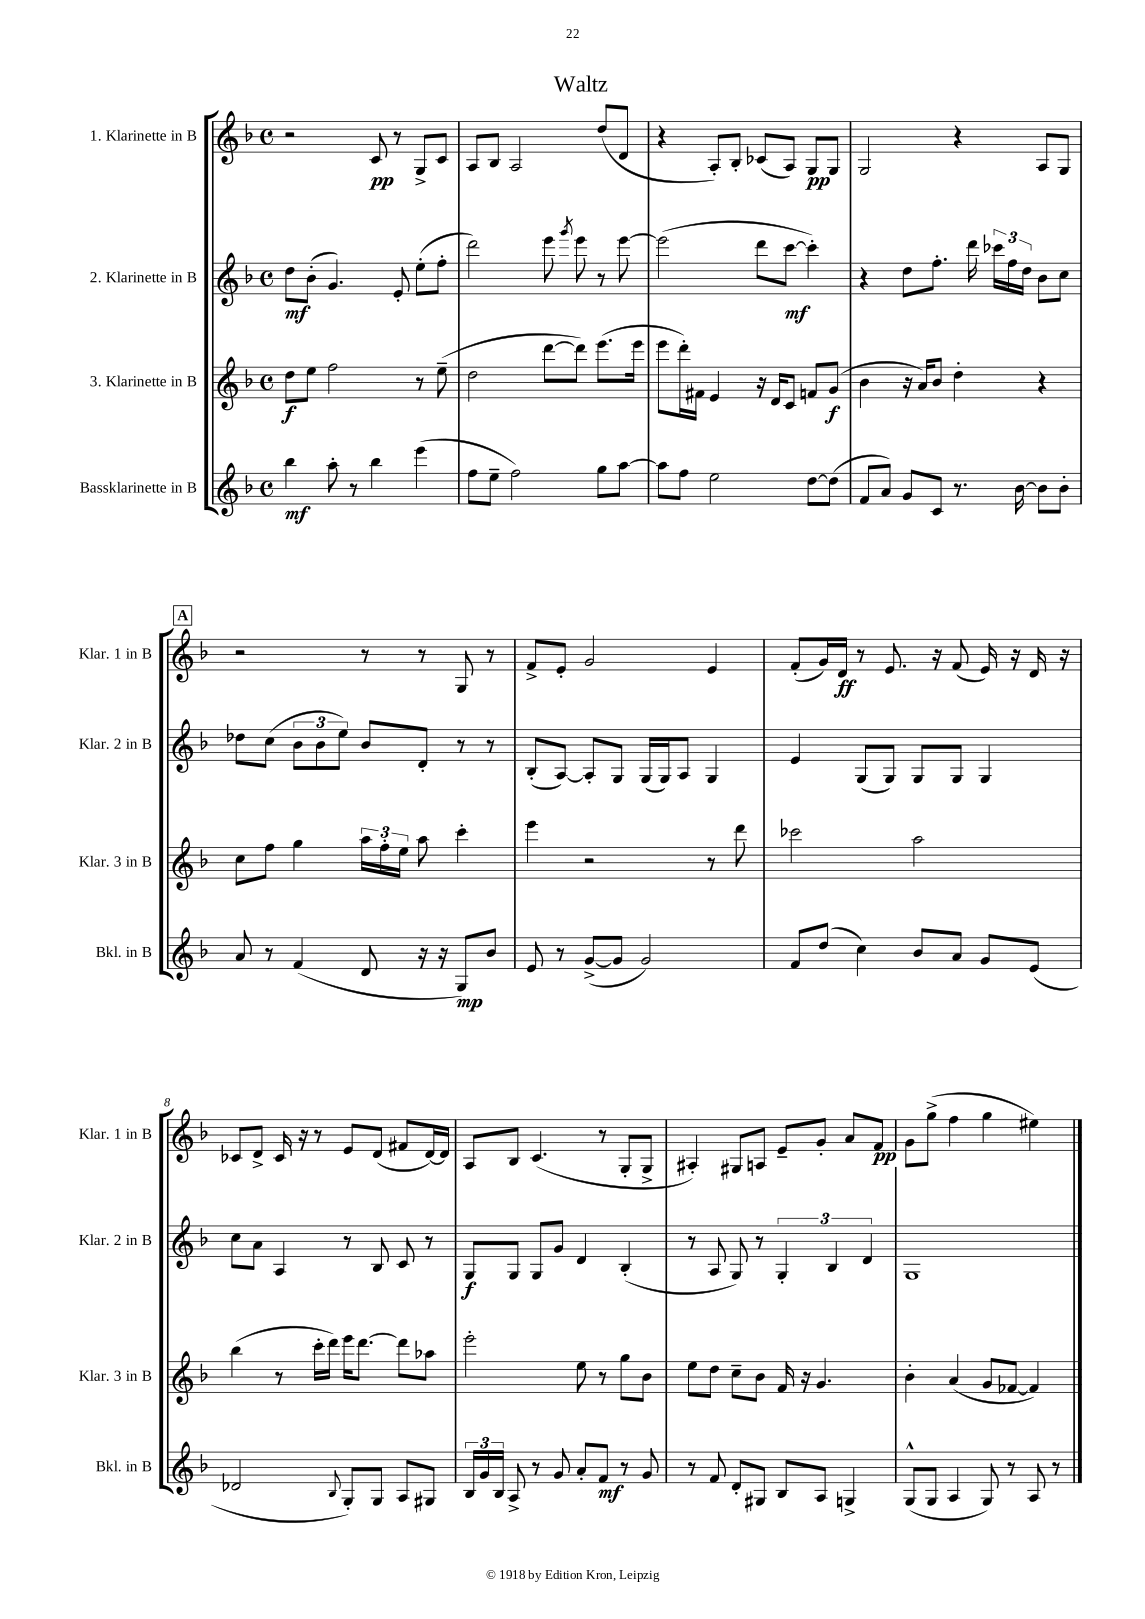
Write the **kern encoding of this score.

**kern	**kern	**kern	**kern
*staff4	*staff3	*staff2	*staff1
*clefG2	*clefG2	*clefG2	*clefG2
*k[b-]	*k[b-]	*k[b-]	*k[b-]
*M4/4	*M4/4	*M4/4	*M4/4
*met(c)	*met(c)	*met(c)	*met(c)
4bb-	8dd	8dd	2r
.	8ee	(8b-'	.
8aa'	2ff	4.g)	.
8r	.	.	.
4bb-	.	.	8c
.	.	8e'	8r
(4eee	8r	(8ee'	8G^
.	(8ee~	8ff'	8c
=	=	=	=
8ff	2dd	2ddd)	8A
8ee~	.	.	8B-
2ff)	.	.	2A
.	[8ddd	8eee	.
.	.	8qggg	.
.	8ddd])	8eee	.
8gg	(8.eee	8r	(8dd
[8aa	.	[8eee	8d
.	16eee	.	.
=	=	=	=
8aa]	8eee	(2eee]	4r
8ff	16ddd')	.	.
.	16f#	.	.
2ee	4e	.	8A')
.	.	.	8B-'
.	16r	8ddd	(8c-
.	16d	.	.
.	8c	[8ccc	8A)
[8dd	8f	4ccc'])	8G
(8dd]	(8g	.	8G
=	=	=	=
8f	4b-	4r	2G
8a)	.	.	.
8g	16r	8dd	.
.	16a)	.	.
8c	8b-	8.ff'	.
8.r	4dd'	.	4r
.	.	16ddd	.
.	.	24ccc-	.
.	.	24ff	.
[16b-	.	.	.
.	.	24dd	.
8b-]	4r	8b-	8A
8b-'	.	8cc	8G
=	=	=	=
8a	8cc	8dd-	2r
8r	8ff	(8cc	.
(4f	4gg	12b-	.
.	.	12b-	.
.	.	12ee)	.
8d	24aa	8b-	8r
.	24ff'	.	.
.	24ee	.	.
16r	8aa	8d'	8r
16r	.	.	.
8G)	4ccc'	8r	8G
8b-	.	8r	8r
=	=	=	=
8e	4eee	(8B-'	8f^
8r	.	[8A)	8e'
([8g^	2r	8A']	2g
8g]	.	8G	.
2g)	.	(16G	.
.	.	16G)	.
.	.	8A	.
.	8r	4G	4e
.	8ddd	.	.
=	=	=	=
8f	2ccc-	4e	(8f'
(8dd	.	.	16g)
.	.	.	16d
4cc)	.	(8G	8r
.	.	8G)	8.e
8b-	2aa	8G	.
.	.	.	16r
8a	.	8G	(8f
8g	.	4G	16e)
.	.	.	16r
(8e	.	.	16d
.	.	.	16r
=	=	=	=
2d-	(4bb-	8cc	8c-
.	.	8a	8d^
.	8r	4A	16c-
.	.	.	16r
.	16ccc'	.	8r
.	16ddd)	.	.
8qqB-	.	.	.
8G')	16eee	8r	8e
.	[8.ddd	.	.
8G	.	8B-	(8d
8A	8ddd]	8c	8f#
8G#	8aa-	8r	[16d)
.	.	.	16d]
=	=	=	=
24B-	2eee'	8G	8A
24g	.	.	.
24B-	.	.	.
8A^	.	8G	8B-
8r	.	8G	(4.c
8g	.	8g	.
8a'	8ee	4d	.
8f	8r	.	8r
8r	8gg	(4B-'	8G'
8g	8b-	.	8G^
=	=	=	=
8r	8ee	8r	4A#')
8f	8dd	8A	.
8d'	8cc~	8G)	8G#
8G#	8b-	8r	8A
8B-	16f	6G'	8e~
.	16r	.	.
8A	4.g	.	8g'
.	.	6B-	.
4G^	.	.	8a
.	.	6d	.
.	.	.	8f
=	=	=	=
(8G^^	4b-'	1G	8g
8G	.	.	(8gg^
4A	(4a	.	4ff
8G)	8g	.	4gg
8r	[8f-	.	.
8A	4f-])	.	4ee#)
8r	.	.	.
==	==	==	==
*-	*-	*-	*-
